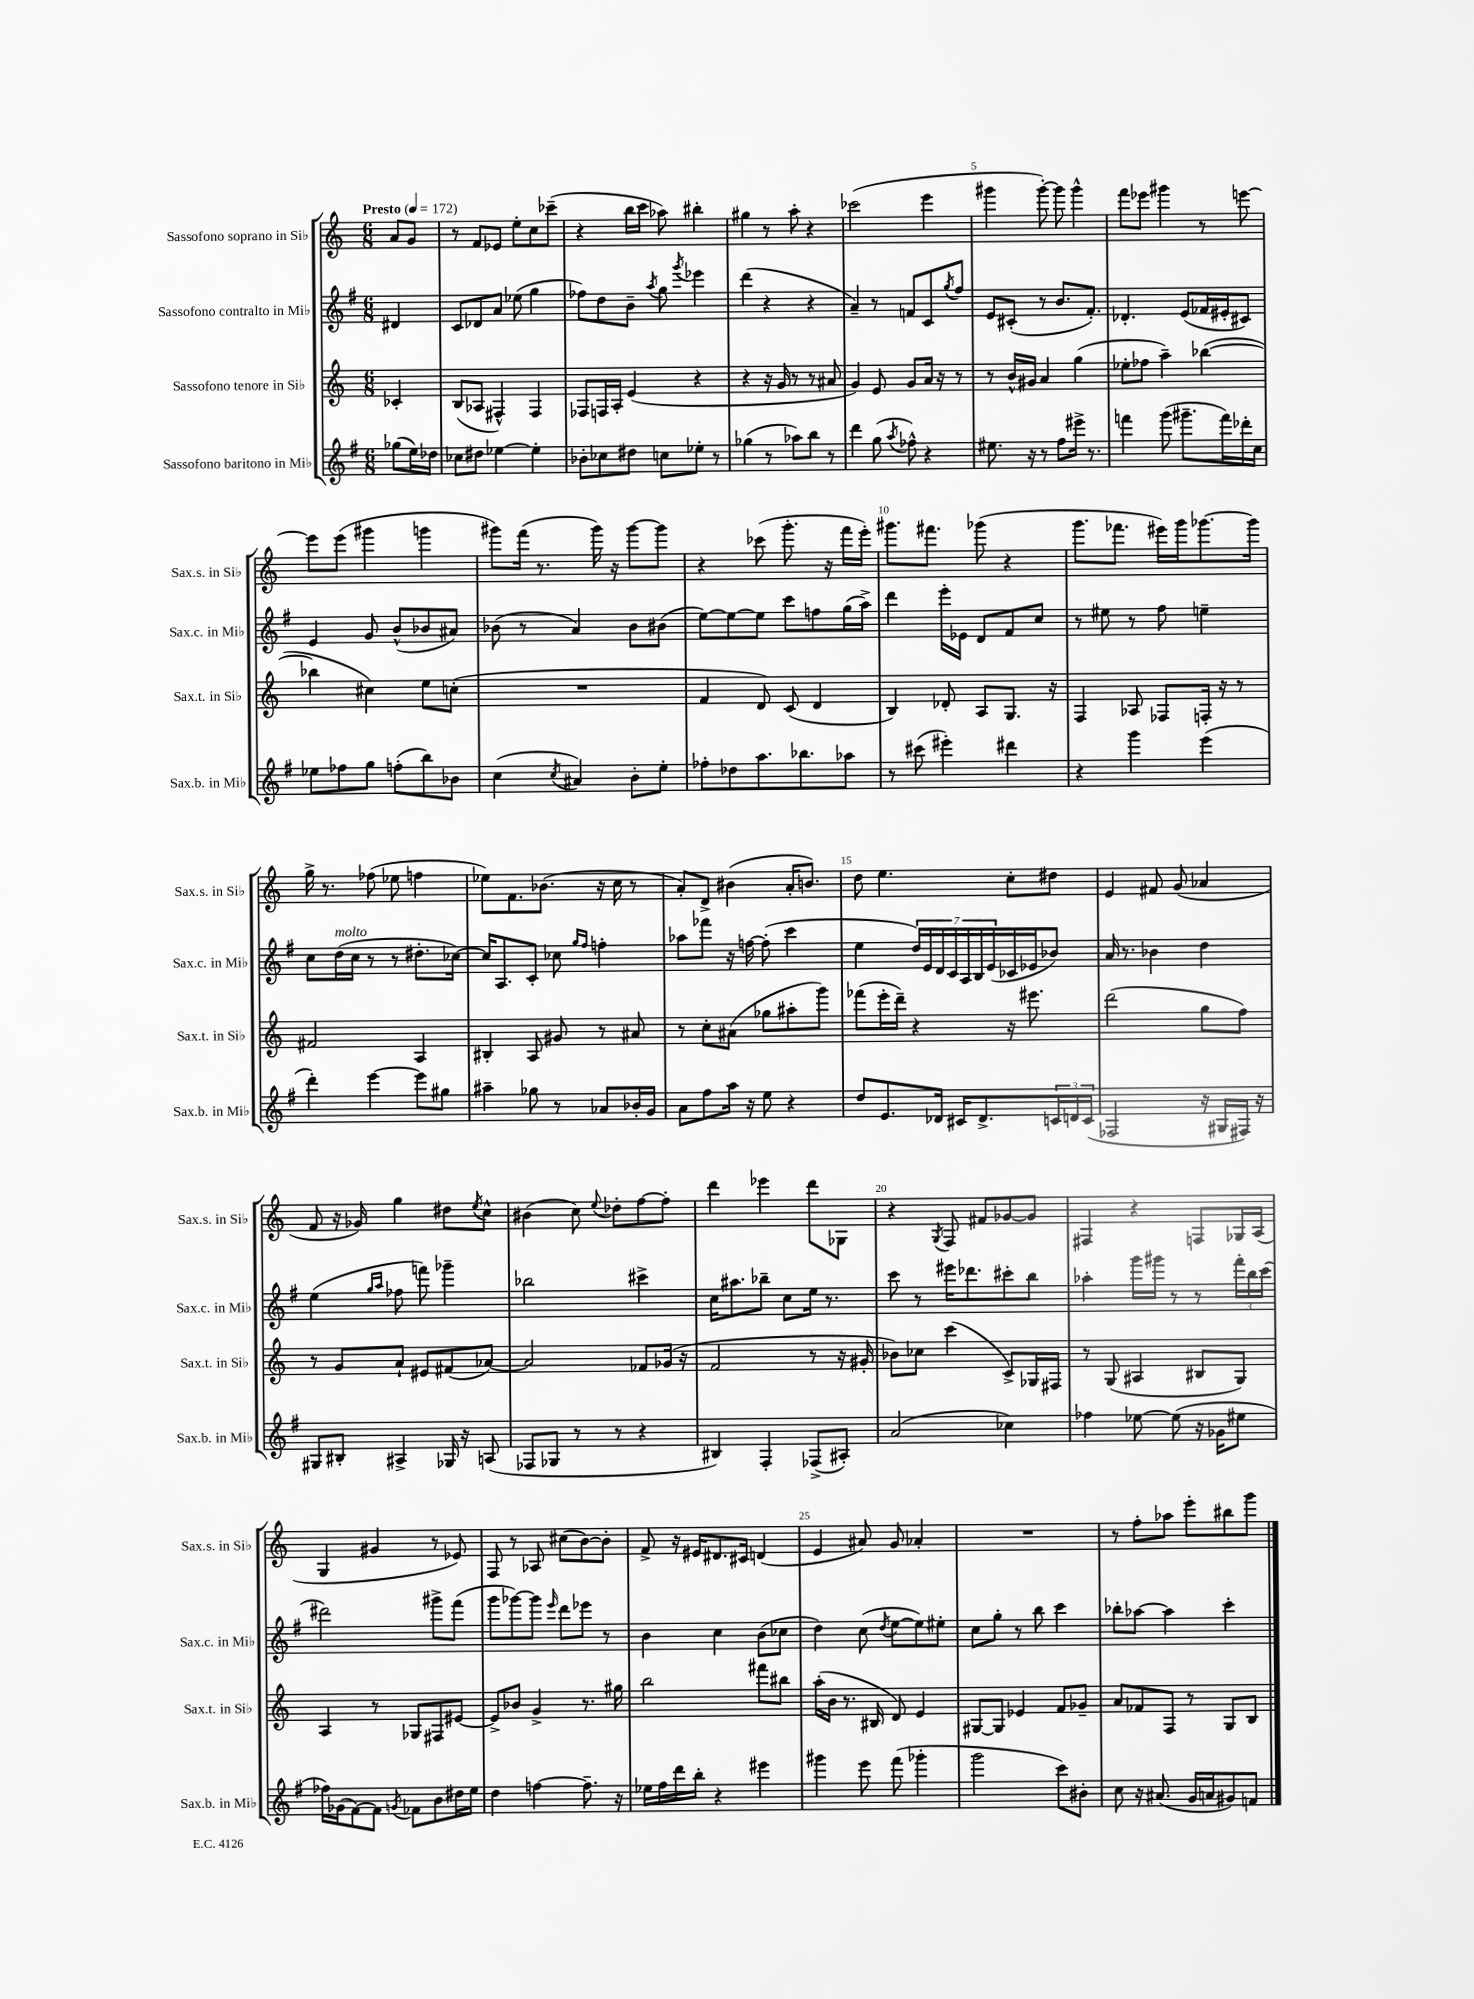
<<
\new StaffGroup <<
\new Staff = "s0" \with { instrumentName = "Sassofono soprano in Sib" shortInstrumentName = "Sax.s. in Sib" } {
    \clef treble \key c \major \numericTimeSignature \time 6/8 \partial 4 \tempo "Presto" 4 = 172
    a'8 g'8 |
    r8 f'8 ees'8 e''8-. c''8 ces'''8--( |
    r4 b''16 c'''16 aes''8) bis''4-. |
    gis''4 r8 a''8-. r4 |
    ces'''2( e'''4 |
    gis'''4 gis'''8~-.) gis'''8 gis'''4-^ |
    f'''8 ees'''8 gis'''4 r8 e'''8~ |
    e'''8 e'''8( gis'''4 g'''4 |
    gis'''8) f'''16( r8. gis'''16) r16 gis'''8~ gis'''8 |
    r4 ces'''8( g'''8.-. r16 f'''16 e'''16-.) |
    gis'''8. fis'''8. ges'''8( r4 |
    g'''8. fes'''8. eis'''16) g'''16 ges'''8.~ ges'''16 |
    g''16-> r8. fes''8( ees''8 f''4 |
    ees''8) f'8. bes'8.( r16 c''16 r8 |
    a'8-.) d'8-> bis'4( a'16-. b'8.) |
    d''8 e''4. c''8-. dis''8 |
    e'4 fis'8 g'8( aes'4 |
    f'8 r16 ges'16) g''4 dis''8 \acciaccatura { e''8 } c''8-^ |
    bis'4( c''8) \appoggiatura { e''8 } des''8-. f''8~ f''8-. |
    d'''4 ees'''4 d'''8 ges8 |
    r4 \acciaccatura { g8 } f8 fis'8 ges'8~ ges'8 |
    fis4 r4 f8 ges16 a16( |
    g4 gis'4 r8 ees'8) |
    f8 r8 aes8 cis''8( b'8~) b'8-. |
    f'8-> r16 eis'16 dis'8. cis'16 d'4( |
    e'4 ais'8) g'8 aes'4-. |
    R2. |
    r8 f''8-. aes''8 e'''8-. bis''8 g'''8 \bar "|." |
}
\new Staff = "s1" \with { instrumentName = "Sassofono contralto in Mib" shortInstrumentName = "Sax.c. in Mib" } {
    \clef treble \key g \major \numericTimeSignature \time 6/8 \partial 4
    dis'4 |
    c'8 des'8 a'8 ees''8( g''4 |
    fes''8) d''8 b'8-- \acciaccatura { a''8 } g''8 \acciaccatura { g'''8 } ees'''4 |
    d'''4( r4 r4 |
    a'4--) r8 f'8 c'8 \acciaccatura { g''8 } fis''8 |
    e'8 cis'8-.( r8 b'8. fis'8.-.) |
    des'4.-. e'8( fes'16 eis'16-. cis'8) |
    e'4 g'8 b'8-^( bes'8 ais'8) |
    bes'8( r8 a'4) bes'8 bis'8( |
    e''8~) e''8~ e''8 c'''8 f''8 g''16( a''16->) |
    d'''4 e'''16-. ees'16 d'8 fis'8 c''8 |
    r8 eis''8 r8 fis''8 e''4-- |
    c''8 d''16^\markup { \italic "molto" }( c''16 r8 r8 dis''8.-. ces''16~) |
    ces''16 a8. c'8-. ces''8 \grace { g''16 fis''16 } f''4-. |
    aes''8 fes'''8 r16 f''16~ f''8-.( c'''4 |
    e''4 \tuplet 7/4 { d''16) e'16 d'16 c'16 a16 b16 e'16( } ces'16 ees'16 bes'8) |
    a'16 r8. bes'4 d''4 |
    e''4( \grace { g''16 a''16 } fes''8 f'''8) ges'''4-- |
    bes''2 cis'''4-> |
    c''16 ais''8. bes''8-- c''8 e''16 r8. |
    c'''8 r8 eis'''16 des'''8. cis'''8-. b''8 |
    aes''4-. g'''16 gis'''16 r8 r8 \tuplet 3/2 { fis'''16-. b''16 c'''16( } |
    dis'''2) gis'''8-> fis'''8( |
    g'''8 ges'''8~) ges'''8 \grace { e'''16 } d'''8 ees'''8 r8 |
    b'4 c''4 b'8( ces''8 |
    d''4) c''8( \acciaccatura { d''8 } e''8~ e''8) eis''8-. |
    c''8 g''8-. r8 b''8 c'''4 |
    bes''8-. aes''8~ aes''4 c'''4-. \bar "|." |
}
\new Staff = "s2" \with { instrumentName = "Sassofono tenore in Sib" shortInstrumentName = "Sax.t. in Sib" } {
    \clef treble \key c \major \numericTimeSignature \time 6/8 \partial 4
    ces'4-. |
    b8( aes8 fis4-^) fis4 |
    fes8 f16 a16-. e'4( r4 |
    r4 r16 g'16 r8 r8 ais'8 |
    g'4) e'8 g'8 a'16 r16 r8 |
    r8 b'16-^ gis'16 a'4 g''4( |
    ees''8-. fes''8 a''4--) bes''4~( |
    bes''4 cis''4) e''8 c''8-.( |
    R2. |
    f'4 d'8) c'8( d'4 |
    b4) des'8-. a8 g8. r16 |
    f4 aes8 fes8 f16-. r16 r8 |
    fis'2 a4 |
    bis4-. a8 gis'8 r8 ais'8 |
    r8 c''8-. ais'8( ges''8 ais''8-. g'''8) |
    fes'''8( e'''16-. d'''16--) r4 r16 eis'''8. |
    d'''2( g''8 f''8) |
    r8 g'8 a'8-! eis'8 fis'8( aes'8~) |
    aes'2 fes'8 ges'16( r16 |
    f'2 r8 r16 gis'16-. |
    bes'8) ces''8 c'''4( c'8->) ges16 fis16 |
    r8 g8( ais4 bis8 g8) |
    a4 r8 ges8 fis8 eis'8~ |
    eis'8-> bes'8 g'4-> r8. gis''16 |
    b''2 fis'''8 bis''8 |
    a''16-.( b'16 r8. bis16 d'8) e'4 |
    gis8~ gis8 ees'4 f'8 ges'8-- |
    a'8 fes'8 f8 r8 g8 b8 \bar "|." |
}
\new Staff = "s3" \with { instrumentName = "Sassofono baritono in Mib" shortInstrumentName = "Sax.b. in Mib" } {
    \clef treble \key g \major \numericTimeSignature \time 6/8 \partial 4
    ges''8( e''16) des''16 |
    ces''8 dis''8 ees''4~ ees''4-. |
    bes'8-. ces''8 dis''8 c''8 ees''8-. r8 |
    ges''4( r8 aes''8) b''8 r8 |
    d'''4 g''8( \acciaccatura { a''8 } fes''8-^) r4 |
    eis''8. r16 r8 fis''8 eis'''16-> r8. |
    f'''4 g'''8( gis'''8.-- f'''16) des'''16-. c''16 |
    ees''8 fes''8 g''8 f''8-.( b''8) bes'8 |
    c''4( \acciaccatura { c''8 } ais'4) b'8-. e''8-. |
    fes''8-. des''8 a''8. bes''8. aes''8 |
    r8 cis'''8( eis'''4-.) dis'''4 |
    r4 g'''4 e'''4( |
    d'''4-.) e'''4~ e'''8 gis''8 |
    ais''4-- ges''8 r8 aes'8 bes'16-. g'16 |
    a'8 fis''8 a''16 r16 e''8 r4 |
    d''8 e'8. des'16 cis'16 des'8.-> \tuplet 3/2 { c'16 d'16 c'16( } |
    fes2 r16 gis16 fis16) r16 |
    gis8 bis8-. ais4-> ges16 r16 a8( |
    fes8 ges8 r8 r8 r4 |
    bis4) fis4-. fes8->( ais8-.) |
    a'2( ces''4) |
    fes''4 ees''8~ ees''8( r16 ges'16 eis''8 |
    fes''16) ges'16( fis'8~) fis'8 \acciaccatura { g'8 } fes'8 b'8 dis''16 e''16 |
    d''4 f''4~ f''8.-- r16 |
    ees''16 fis''16 d'''16 b''16-. r4 eis'''4 |
    gis'''4 e'''8 fis'''8( ges'''4-. |
    g'''2 c'''8) bis'8-. |
    c''8 r16 ais'8.( g'16 a'16 gis'8) f'8 \bar "|." |
}
>>
>>
\layout { \context { \Score \override BarNumber.break-visibility = ##(#f #t #t) barNumberVisibility = #(every-nth-bar-number-visible 5) } }
